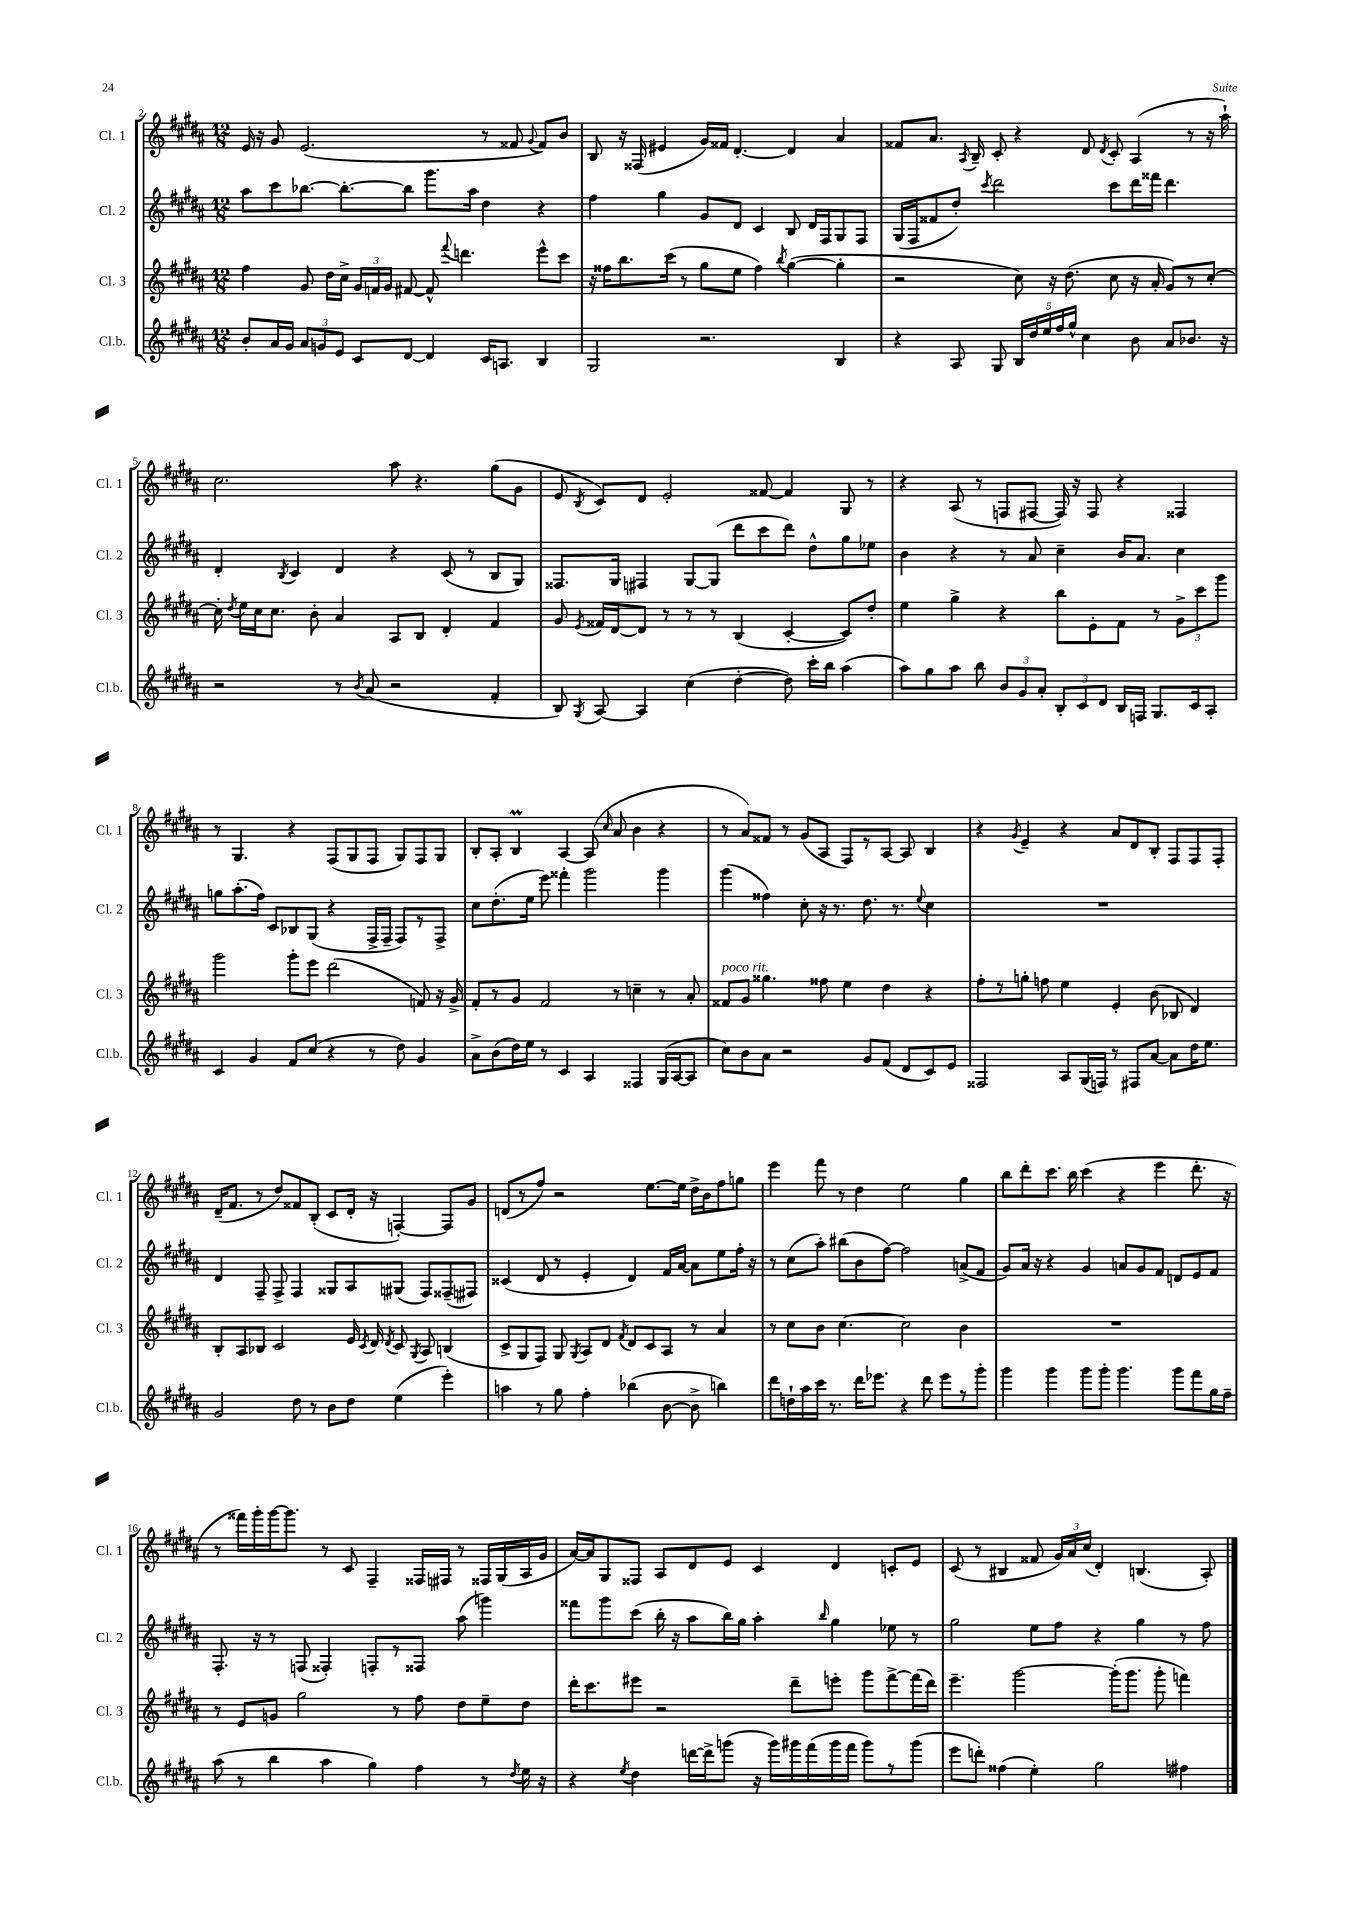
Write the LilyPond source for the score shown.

<<
\new StaffGroup <<
\new Staff = "s0" \with { instrumentName = "Cl. 1" shortInstrumentName = "Cl. 1" } {
    \clef treble \key b \major \numericTimeSignature \time 12/8
    \autoBeamOff e'16 r16 gis'8 e'2.( r8 fisis'8 \appoggiatura { gis'8 } fisis'8[) b'8] |
    b8 r16 fisis16( eis'4 gis'16[) fisis'16] dis'4.~-. dis'4 ais'4 |
    fisis'8[ ais'8.] \acciaccatura { ais8 } b16-- cis'8-. r4 dis'8 \acciaccatura { dis'8 } cis'8-. ais4( r8 r16 ais''16-!) |
    cis''2. ais''8 r4. gis''8[( gis'8] |
    e'8 \acciaccatura { b8 } cis'8[) dis'8] e'2-. fisis'8~ fisis'4 gis8 r8 |
    r4 ais8( r8 f8[ fis8]~ fis16) r16 fis8 r4 fisis4 |
    r8 gis4. r4 fis8[( gis8 fis8] gis8[) fis8 gis8] |
    b8[-. ais8]-. b4\prall ais4~ ais8( \grace { cis''16 } ais'8 b'4 r4 |
    r8 ais'8[) fisis'8] r8 gis'8[( ais8] fis8[) r8 ais8]~ ais8 b4 |
    r4 \acciaccatura { gis'8 } e'4-- r4 ais'8[ dis'8 b8]-. fis8[ fis8 fis8]-. |
    dis'16[--( fis'8.] r8 dis''8[) fisis'8 b8]-.( cis'8[ dis'16]-. r16 f4~-.) f8[ gis'8] |
    d'8[( r8 fis''8]) r2 e''8.[~ e''16] dis''16[-> b'16 fis''8 g''8] |
    e'''4 fis'''8 r8 dis''4 e''2 gis''4 |
    b''8[ dis'''8-. cis'''8.] b''16 cis'''4( r4 e'''4 dis'''8.-. r16 |
    r8 fisis'''16[) gis'''16-. gis'''16~ gis'''8.] r8 cis'8 fis4-- fisis16[ fis16] r8 fisis16[ gis16( ais16 gis'16] |
    ais'16[~) ais'16 gis8 fisis8] ais8[ dis'8 e'8] cis'4 dis'4 c'8[-. e'8] |
    cis'8( r8 bis4 fisis'8 \tuplet 3/2 { gis'16[) ais'16 cis''16]( } dis'4-.) b4.( ais8-.) \bar "|." |
}
\new Staff = "s1" \with { instrumentName = "Cl. 2" shortInstrumentName = "Cl. 2" } {
    \clef treble \key b \major \numericTimeSignature \time 12/8
    \autoBeamOff ais''8[ cis'''8 bes''8.]~ bes''8.[~-. bes''8] gis'''8.[ ais''16] dis''4 r4 |
    fis''4 gis''4 gis'8[ dis'8] cis'4 b8 dis'16[ fis16 gis8 fis8] |
    gis16[( fis16 fisis'8 dis''8]-.) \acciaccatura { cis'''8 } dis'''2 cis'''8[ dis'''16 fisis'''16] dis'''4. |
    dis'4-. \acciaccatura { b8 } cis'4 dis'4 r4 cis'8( r8 b8[ gis8]) |
    fisis8.[ gis16] fis4 gis8[~ gis8]( dis'''8[ cis'''8 dis'''8]) dis''8[-^ gis''8 ees''8] |
    b'4 r4 r8 ais'8 cis''4-- b'16[ ais'8.] cis''4 |
    g''8[ ais''8.-.( fis''16]) cis'8[ bes8 gis8]( r4 fis16[-> fis16]-- fis8[) r8 fis8]-> |
    cis''8[ dis''8.-.( e''16] e'''8) fisis'''4-. gis'''2 gis'''4 |
    gis'''4( fisis''4) cis''8-. r16 r8. dis''8. r8. \appoggiatura { e''8 } cis''4 |
    R1. |
    dis'4 fis8-- fis8-> fis4 gisis8[ ais8 gis8]( fis8[) fisis8--( fis8]) |
    cisis'4( dis'8 r8 e'4-. dis'4) fis'16[ ais'16]~ ais'8[ e''8 fis''16]-. r16 |
    r8 cis''8[( ais''8]-.) bis''8[( b'8 fis''8]~) fis''2 a'8[->( fis'8] |
    gis'8[) ais'16] r16 r4 gis'4 a'8[ gis'8 fis'8] d'8[ e'8 fis'8] |
    fis8.-. r16 r8 f8( fisis4-.) f8[-. r8 fisis8] ais''8( g'''4) |
    fisis'''8[ gis'''8 cis'''8]( b''16-. r16 ais''8[ b''16) gis''16] ais''4-. \grace { b''16 } gis''4 ees''8 r8 |
    gis''2 e''8[ fis''8] r4 gis''4 r8 fis''8 \bar "|." |
}
\new Staff = "s2" \with { instrumentName = "Cl. 3" shortInstrumentName = "Cl. 3" } {
    \clef treble \key b \major \numericTimeSignature \time 12/8
    \autoBeamOff fis''4 gis'8 dis''16[ cis''16]-> \tuplet 3/2 { gis'16[ f'16 gis'16] } fis'8~ fis'8-^ \appoggiatura { fis'''8 } d'''4. e'''8[-^ cis'''8] |
    r16 fisis''16[ b''8. cis'''16]( r8 gis''8[ e''8] fisis''4) \acciaccatura { b''8 } gis''4~( gis''4-. |
    r2 cis''8) r16 dis''8.( cis''8 r16 ais'16-. gis'8[) r8 cis''8]~-. |
    cis''16-. \acciaccatura { dis''8 } e''16[ cis''16 cis''8.] b'8-. ais'4 ais8[ b8] dis'4-. fis'4 |
    gis'8 \acciaccatura { e'8 } fisis'16[ dis'16~ dis'8] r8 r8 r8 b4( cis'4~-. cis'8[) dis''8]-. |
    e''4 gis''4-> r4 b''8[ e'8-. fis'8] r8 \tuplet 3/2 { gis'8[-> cis'''8 gis'''8] } |
    gis'''2 gis'''8[-. e'''8] dis'''2( f'8) r16 gis'16-> |
    fis'8[-. r8 gis'8] fis'2 r8 c''4-- r8 ais'8-. |
    fisis'8[^\markup { \italic "poco rit." } gis'8] gisis''4. fisis''8 e''4 dis''4 r4 |
    fis''8[-. r8 g''8]-. f''8 e''4 e'4-. b'8( bes8 dis'4) |
    b8[-. ais8 bes8] cis'2 e'16 \acciaccatura { cis'8 } dis'16 \acciaccatura { dis'8 } cis'8 \acciaccatura { gis8 } ais8 b4( |
    cis'8[-> gis8 fis8]) gis8 \acciaccatura { gis8 } ais8[ dis'8] \acciaccatura { fis'8 } dis'8[ cis'8 ais8] r8 ais'4 |
    r8 cis''8[ b'8] cis''4.~ cis''2 b'4 |
    R1. |
    r8 e'8[ g'8] gis''2 r8 fis''8 dis''8[ e''8-- dis''8] |
    dis'''16[-. cis'''8. eis'''8] r2 dis'''8[-- e'''8]-. gis'''8[ fis'''8~-> fis'''16( dis'''16]) |
    e'''4.-- gis'''2~ gis'''16[-.( gis'''8.] gis'''8-. f'''4) \bar "|." |
}
\new Staff = "s3" \with { instrumentName = "Cl.b." shortInstrumentName = "Cl.b." } {
    \clef treble \key b \major \numericTimeSignature \time 12/8
    \autoBeamOff b'8[-. ais'16 gis'16] \tuplet 3/2 { ais'8[ g'8 e'8] } cis'8[ dis'8]~ dis'4 cis'16[ a8.] b4 |
    gis2 r2. b4 |
    r4 ais8 gis8 \tuplet 5/4 { b16[ dis''16 e''16 fis''16 gis''16]-^ } cis''4 b'8 ais'8[ bes'8.] r16 |
    r2 r8 \acciaccatura { b'8 } ais'8( r2 fis'4-. |
    b8) \acciaccatura { gis8 } ais8~ ais4 cis''4( dis''4~-. dis''8) cis'''16[-. b''16] ais''4( |
    ais''8[) gis''8 ais''8] b''8 \tuplet 3/2 { b'8[ gis'8 ais'8]-. } \tuplet 3/2 { b8[-. cis'8 dis'8] } b16[ f16] gis8.[ cis'16 ais8]-. |
    cis'4 gis'4 fis'8[ cis''8]( r4 r8 dis''8) gis'4 |
    ais'8[-> b'8( dis''16) e''16] r8 cis'4 ais4 fisis4 gis16[( ais16~ ais8] |
    cis''8[) b'8 ais'8] r2 gis'8[ fis'8]( dis'8[ cis'8) e'8] |
    fisis2 ais8[ gis16( f16]) r8 fis8[ ais'8]~ ais'8[ dis''16 e''8.] |
    gis'2 dis''8 r8 b'8[ dis''8] e''4( e'''4-.) |
    a''4 r8 gis''8 fis''4-. bes''4( b'8~ b'8-> b''4) |
    dis'''8[ d''16-! ais''16 cis'''16] r8. dis'''16[ ees'''8.] r4 dis'''8 ees'''8[ r8 gis'''8]-. |
    gis'''4 gis'''4 gis'''8[ gis'''8]-. gis'''4. gis'''8[ fis'''8 gis''16 fis''16]-- |
    ais''8( r8 b''4 ais''4 gis''4) fis''4 r8 \acciaccatura { dis''8 } e''16 r16 |
    r4 \acciaccatura { e''8 } dis''4 d'''16[~ d'''16-> g'''8]( r16 g'''16[) gis'''16 fis'''16( gis'''16 fis'''16] gis'''8[) r8 gis'''8]( |
    e'''8[ d'''8]-.) fisis''4( e''4-.) gis''2 fis''4 \bar "|." |
}
>>
>>
\layout { \context { \Score currentBarNumber = #2 } }
